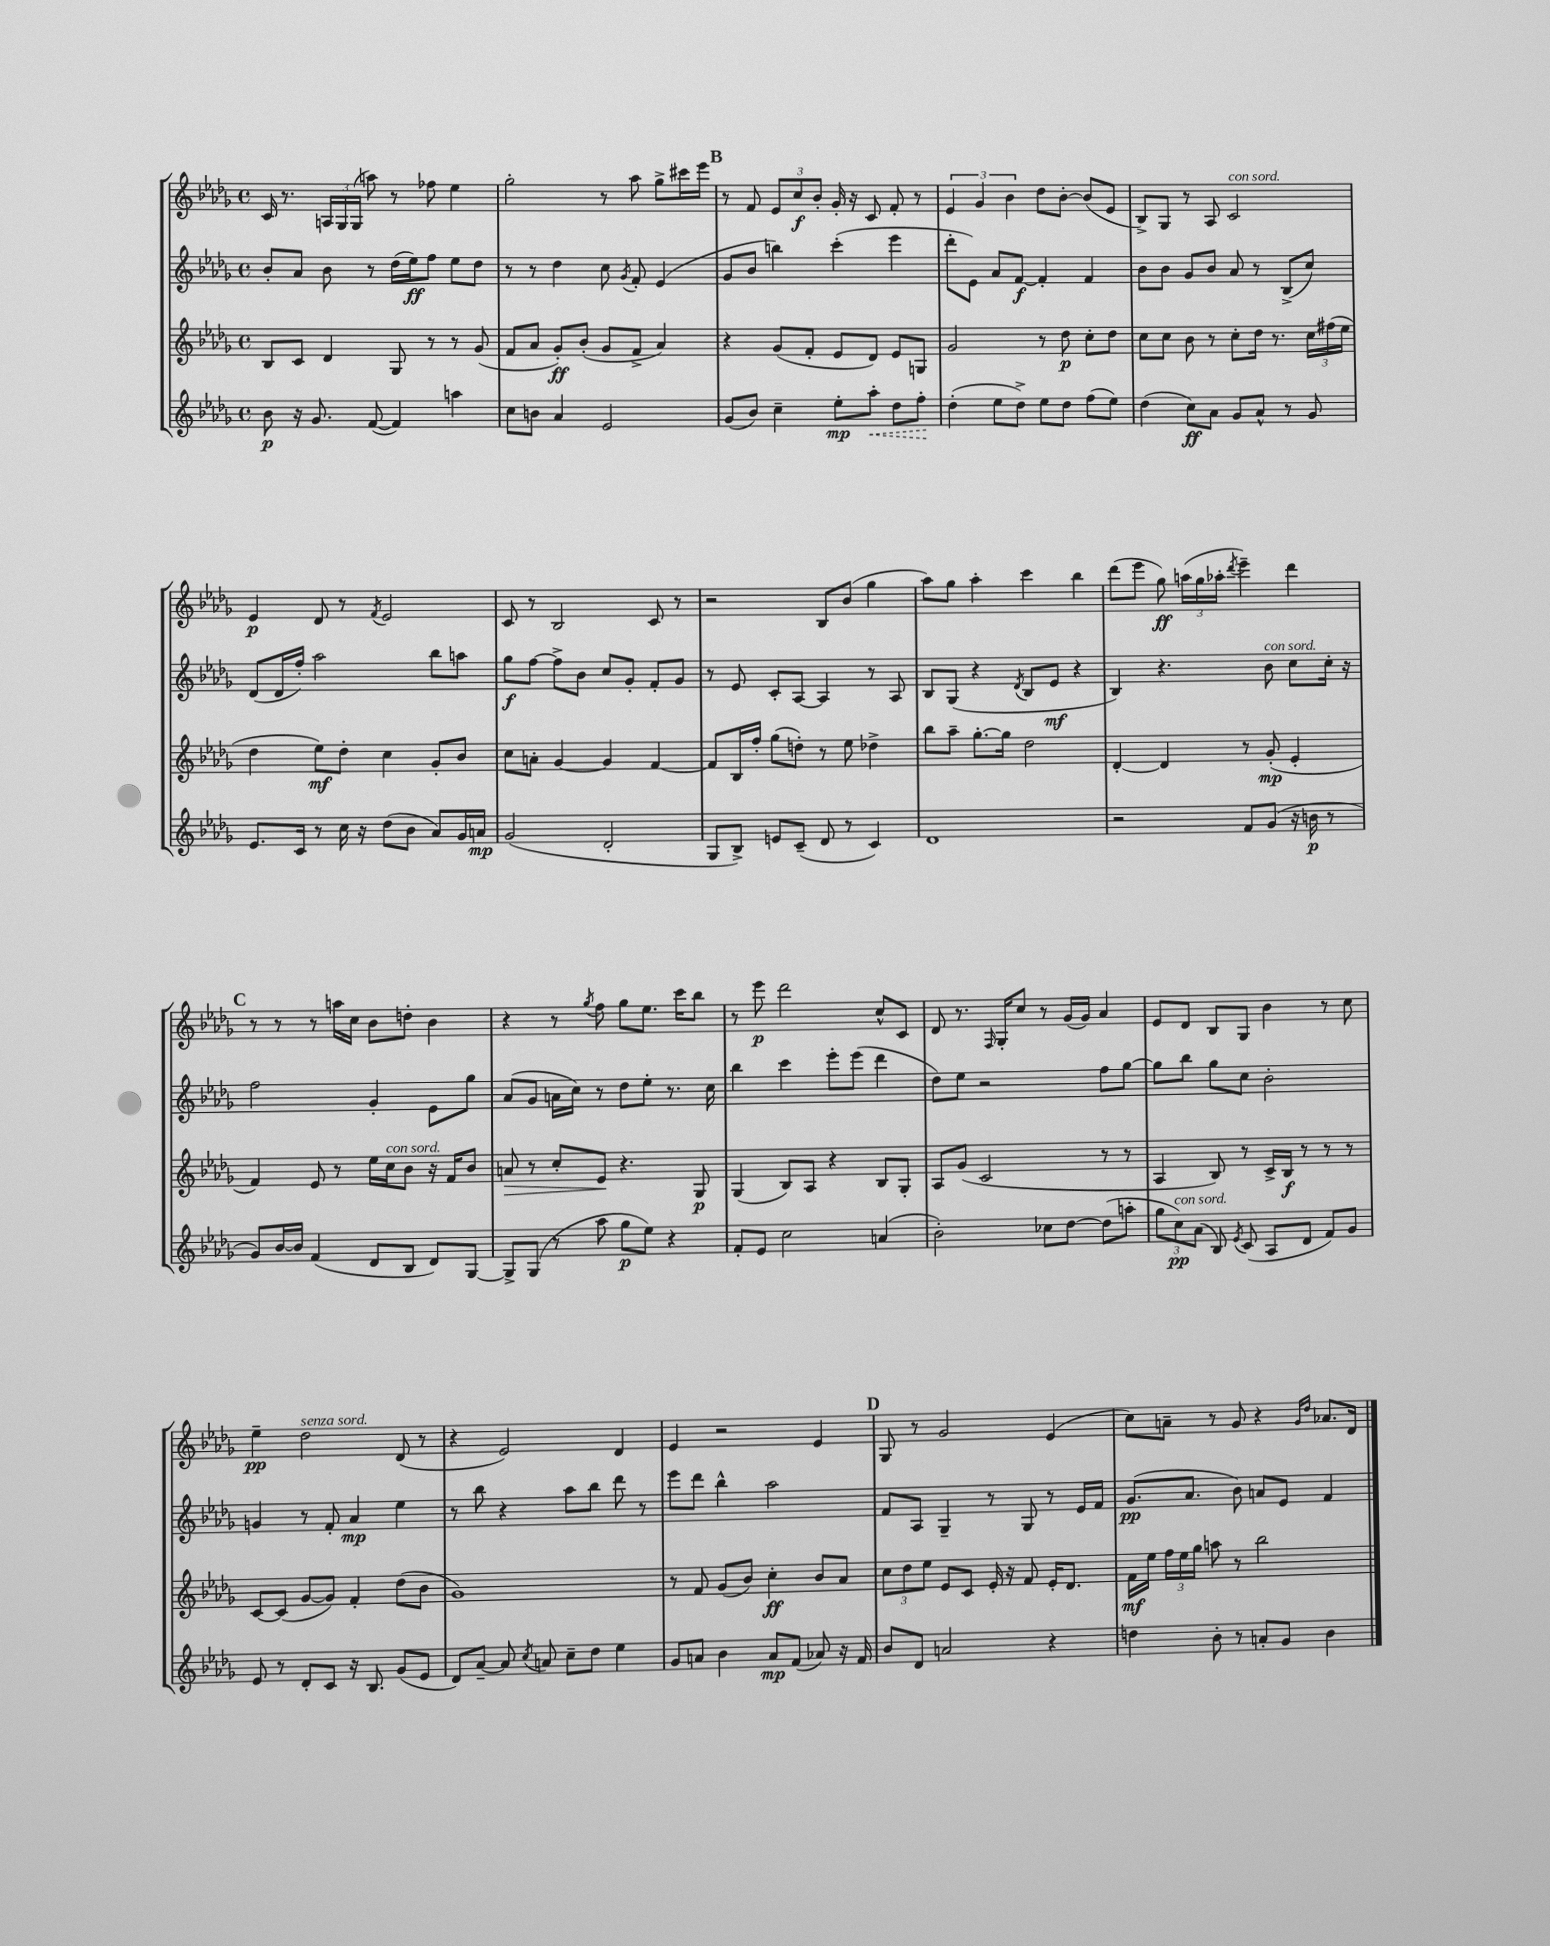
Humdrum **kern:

**kern	**kern	**kern	**kern
*staff4	*staff3	*staff2	*staff1
*clefG2	*clefG2	*clefG2	*clefG2
*k[b-e-a-d-g-]	*k[b-e-a-d-g-]	*k[b-e-a-d-g-]	*k[b-e-a-d-g-]
*M4/4	*M4/4	*M4/4	*M4/4
*met(c)	*met(c)	*met(c)	*met(c)
8b-	8B-	8b-'	16c
.	.	.	8.r
16r	8c	8a-	.
8.g-	.	.	.
.	4d-	8b-	24A
.	.	.	24G-
.	.	.	(24G-
([8f	.	8r	8aa)
4f])	8G-	(16dd-	8r
.	.	16ee-)	.
.	8r	8ff	8ff-
4aa	8r	8ee-	4ee-
.	(8g-	8dd-	.
=	=	=	=
8cc	8f	8r	2gg-'
8b	8a-	8r	.
4a-	8g-')	4dd-	.
.	(8b-'	.	.
2e-	8g-	8cc	8r
.	.	8qg-	.
.	8f^	8f'	8aa-
.	4a-)	(4e-	8gg-^
.	.	.	16ccc#
.	.	.	16eee-
=	=	=	=
(8g-	4r	8g-	8r
8b-)	.	8b-	8f
4cc~	(8g-	4bb)	12e-
.	.	.	12cc
.	8f'	.	.
.	.	.	12b-'
8ee-'	8e-	(4ccc'	16g-'
.	.	.	16r
8aa-'	8d-)	.	8c
8dd-	8e-	4eee-	8f'
8ff'	8G	.	8r
=	=	=	=
(4dd-'	2g-	8ddd-'	6e-
.	.	8e-)	.
.	.	.	6g-
8ee-	.	8a-	.
.	.	.	6b-
8dd-^)	.	[8f	.
8ee-	8r	4f']	8dd-
8dd-	8dd-	.	[8b-'
(8ff	8cc'	4f	(8b-]
8ee-)	8dd-	.	8e-
=	=	=	=
(4dd-	8cc	8b-	8B-^)
.	8cc	8b-	8G-
8cc)	8b-	8g-	8r
8a-	8r	8b-	8A-
8g-	8cc'	8a-	2c
8a-^^	16dd-	8r	.
.	8.r	.	.
8r	.	(8B-^	.
8g-	24cc	8cc)	.
.	(24ff#	.	.
.	24ee-	.	.
=	=	=	=
8.e-	4dd-	(8d-	4e-
.	.	16d-	.
16c	.	16ff')	.
8r	8ee-)	2aa-	8d-
16cc	8dd-'	.	8r
16r	.	.	.
.	.	.	8qf
(8dd-	4cc	.	2e-
8b-	.	.	.
8a-)	8g-'	8bb-	.
16g-	8b-	8aa	.
16a	.	.	.
=	=	=	=
(2g-	8cc	8gg-	8c
.	8a'	[8ff	8r
.	[4g-	8ff^]	2B-
.	.	8b-	.
2d-'	4g-]	8cc	.
.	.	8g-'	.
.	[4f	8f'	8c
.	.	8g-	8r
=	=	=	=
8G-	8f]	8r	2r
8B-^)	16B-	8e-	.
.	16ff'	.	.
8e	(8gg-	8c'	.
(8c~	8dd')	[8A-	.
8d-	8r	4A-]	8B-
8r	8ee-	.	(8b-
4c)	4dd-^	8r	4gg-
.	.	8A-	.
=	=	=	=
1d-	8bb-	8B-	8aa-)
.	8aa-~	(8G-	8gg-
.	[8.gg-'	4r	4aa-'
.	16gg-]	.	.
.	.	8qd-	.
.	2dd-	8B-	4ccc
.	.	8e-	.
.	.	4r	4bb-
=	=	=	=
2r	[4d-'	4B-)	(8ddd-
.	.	.	8eee-
.	4d-]	4.r	8gg-)
.	.	.	(24aa
.	.	.	24gg-
.	.	.	24aa-'
.	.	.	8qddd-
8f	8r	.	4eee-~)
(8g-	(8g-'	8b-	.
16r	4e-'	8cc	4ddd-
16b	.	.	.
8r	.	16cc'	.
.	.	16r	.
=	=	=	=
8g-)	4f)	2ff	8r
[16b-	.	.	8r
16b-]	.	.	.
(4f	8e-	.	8r
.	8r	.	16aa
.	.	.	16cc
8d-	16ee-	4g-'	8b-
.	16cc	.	.
8B-	8b-	.	8dd'
8d-)	16r	8e-	4b-
.	16f	.	.
[8G-	8b-	8gg-	.
=	=	=	=
8G-^]	8a	(8a-	4r
(8G-	8r	8g-	.
8r	8cc'	16a	8r
.	.	16cc)	.
.	.	.	8qgg-
8aa-	8e-	8r	8ff
8gg-	4.r	8dd-	8gg-
8ee-)	.	8ee-'	8.ee-
4r	.	8.r	.
.	.	.	16ccc
.	8G-	.	8bb-
.	.	16cc	.
=	=	=	=
8f'	(4G-	4bb-	8r
8e-	.	.	8eee-
2cc	8B-)	4ccc	2ddd-
.	8A-	.	.
.	4r	8eee-'	.
.	.	(8eee-	.
(4a	8B-	4ddd-	8cc^^
.	8G-'	.	8c
=	=	=	=
2b-')	8A-	8dd-)	8d-
.	(8g-	8ee-	8.r
.	2c	2r	.
.	.	.	16qqF
.	.	.	16G-'
.	.	.	8cc
8cc-	.	.	8r
[8dd-	.	.	(16g-
.	.	.	16g-)
(8dd-]	8r	8ff	4a-
8aa'	8r	[8gg-	.
=	=	=	=
12gg-	4A-	8gg-]	8e-
12cc)	.	.	.
.	.	8bb-	8d-
(12a-	.	.	.
8B-)	8B-)	8gg-	8B-
8qe-	.	.	.
(8c	8r	8cc	8G-
8A-	16c^	2b-'	4b-
.	16B-	.	.
8d-	8r	.	.
8f)	8r	.	8r
8g-	8r	.	8cc
=	=	=	=
8e-	[8c	4g	4ee-~
8r	(8c]	.	.
8d-'	[8g-	8r	2dd-
8c	8g-])	8f'	.
16r	4f'	4a-	.
8.B-	.	.	.
(8g-	(8dd-	4ee-	(8d-
8e-	8b-	.	8r
=	=	=	=
8d-)	1g-)	8r	4r
[8a-~	.	8bb-	.
8a-]	.	4r	2e-)
8qcc	.	.	.
8a	.	.	.
8cc~	.	8aa-	.
8dd-	.	8bb-	.
4ee-	.	8ddd-	4d-
.	.	8r	.
=	=	=	=
8g-	8r	8eee-	4e-
8a	8f	8ddd-	.
4b-	(8g-	4bb-^^	2r
.	8b-)	.	.
8a	4cc'	2aa-	.
(8f	.	.	.
8a-)	8b-	.	4e-
16r	8a-	.	.
16f	.	.	.
=	=	=	=
8b-	12cc	8f	8G-
.	12dd-	.	.
8d-	.	8A-	8r
.	12ee-	.	.
2a	8e-	4G-~	2g-
.	8c	.	.
.	16e-'	8r	.
.	16r	.	.
.	8f	8G-	.
4r	16e-'	8r	(4e-
.	8.d-	.	.
.	.	16e-	.
.	.	16f	.
=	=	=	=
4dd	16f	(8.g-	8cc)
.	16ee-	.	.
.	24ff	.	8a~
.	24ee-	.	.
.	.	8.a-	.
.	24gg-	.	.
8b-'	8aa	.	8r
8r	8r	8b-)	8g-
8a'	2bb-	8a	4r
8g-	.	8e-	.
.	.	.	16qqg-
.	.	.	16qqdd-
4b-	.	4f	8.a-
.	.	.	16d-
==	==	==	==
*-	*-	*-	*-
